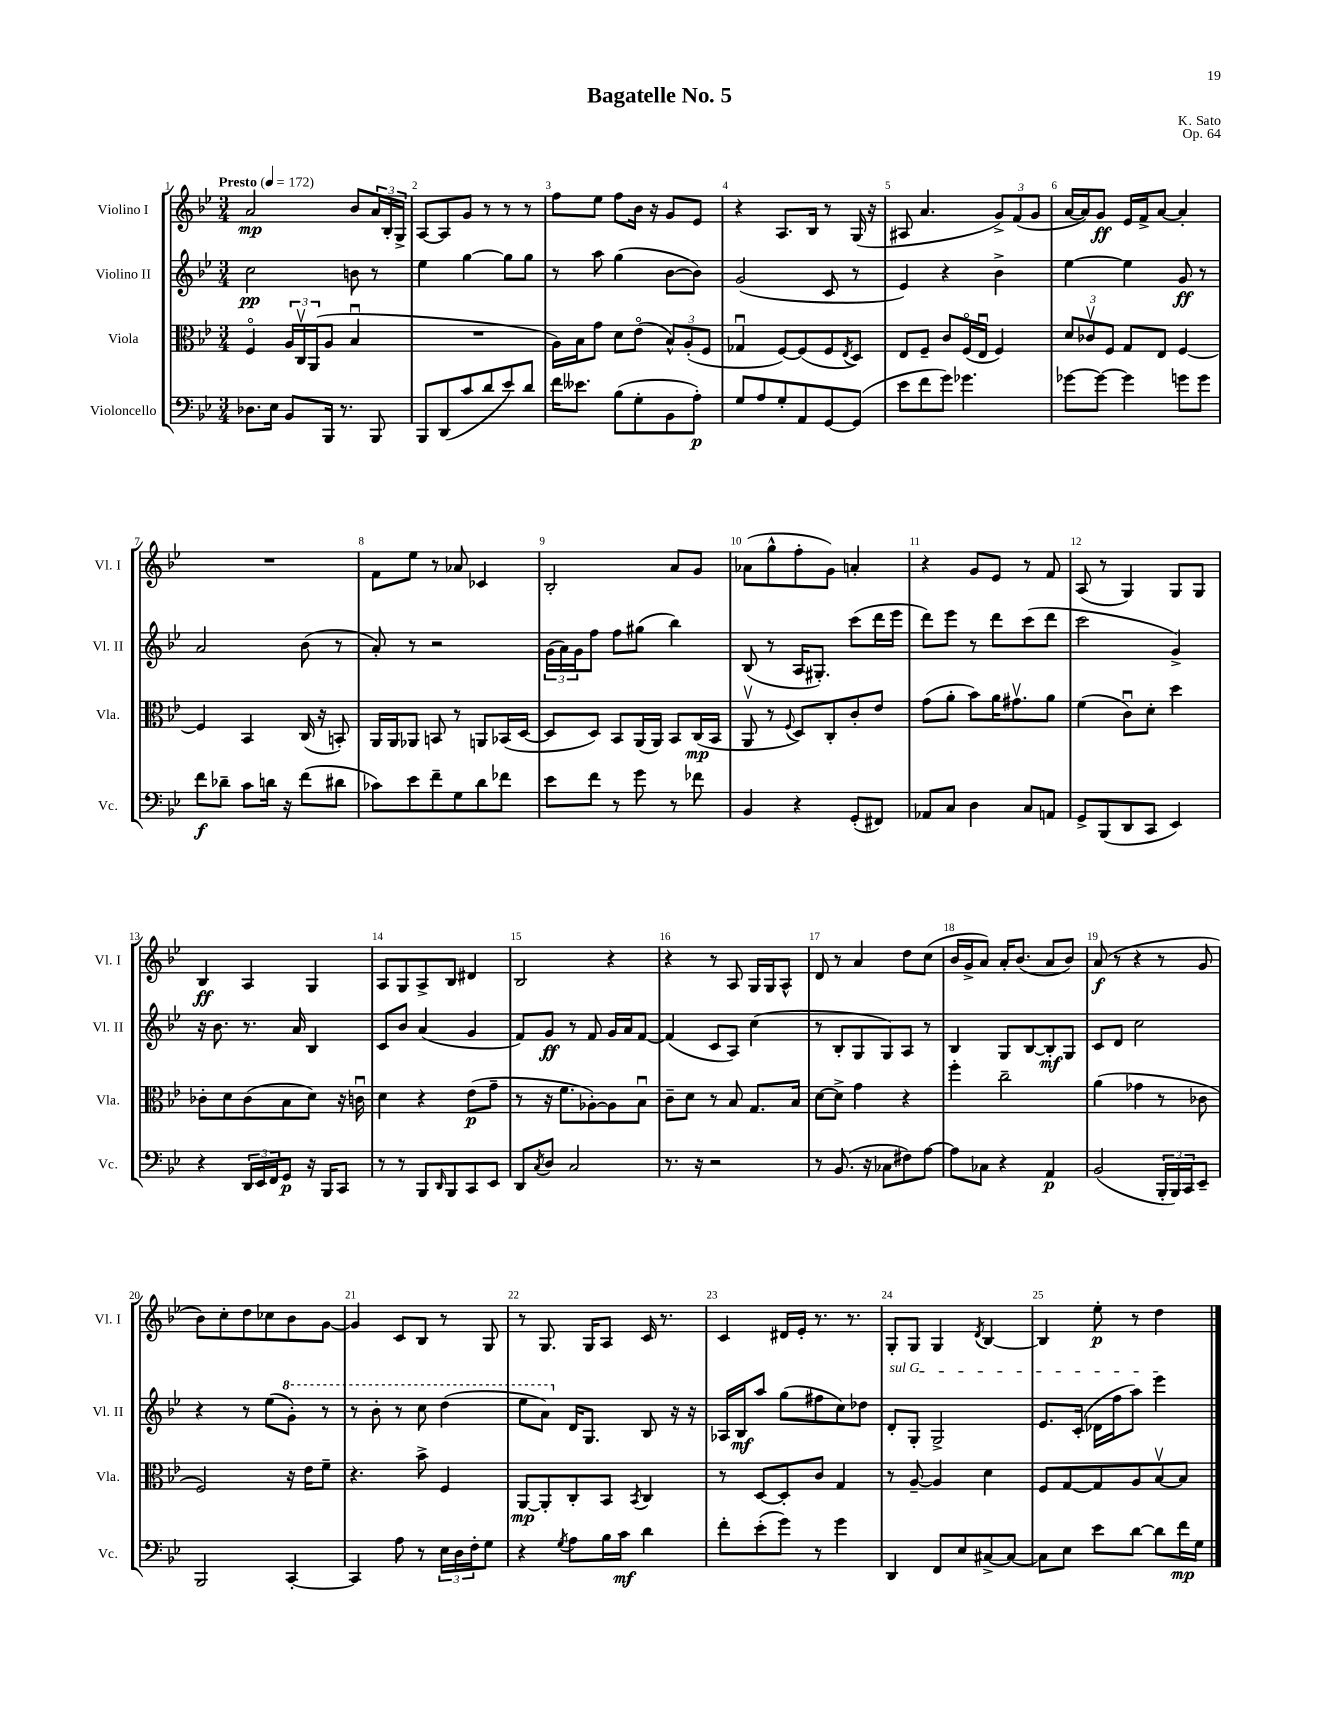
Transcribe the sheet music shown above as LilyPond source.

\header { title = "Bagatelle No. 5" composer = "K. Sato" opus = "Op. 64" }
<<
\new StaffGroup <<
\new Staff = "s0" \with { instrumentName = "Violino I" shortInstrumentName = "Vl. I" } {
    \clef treble \key bes \major \numericTimeSignature \time 3/4 \tempo "Presto" 4 = 172
    a'2\mp bes'8 \tuplet 3/2 { a'16 bes16-. g16-> } |
    a8~ a8 g'8 r8 r8 r8 |
    f''8 ees''8 f''8 bes'16 r16 g'8 ees'8 |
    r4 a8. bes16 r8 g16( r16 |
    ais8 a'4. \tuplet 3/2 { g'8->) f'8( g'8 } |
    a'16~ a'16) g'8\ff ees'16 f'16-> a'8~ a'4-. |
    R2. |
    f'8 ees''8 r8 aes'8 ces'4 |
    bes2-. a'8 g'8 |
    aes'8( g''8-^ f''8-. g'8) a'4-. |
    r4 g'8 ees'8 r8 f'8 |
    a8( r8 g4) g8 g8 |
    bes4\ff a4 g4 |
    a8 g8 a8-> bes8 dis'4 |
    bes2 r4 |
    r4 r8 a8 g16 g16 a8-^ |
    d'8 r8 a'4 d''8 c''8( |
    bes'16 g'16-> a'8) a'16-. bes'8.( a'8 bes'8) |
    a'8\f( r8 r4 r8 g'8 |
    bes'8) c''8-. d''8 ces''8 bes'8 g'8~ |
    g'4 c'8 bes8 r8 g8 |
    r8 g8. g16 a8 c'16 r8. |
    c'4 dis'16 ees'16-. r8. r8. |
    g8-. g8 g4 \acciaccatura { d'8 } bes4~ |
    bes4 ees''8-.\p r8 d''4 \bar "|." |
}
\new Staff = "s1" \with { instrumentName = "Violino II" shortInstrumentName = "Vl. II" } {
    \clef treble \key bes \major \numericTimeSignature \time 3/4
    c''2\pp b'8 r8 |
    ees''4 g''4~ g''8 g''8 |
    r8 a''8 g''4( bes'8~ bes'8) |
    g'2( c'8 r8 |
    ees'4) r4 bes'4-> |
    ees''4~ ees''4 g'8\ff r8 |
    a'2 bes'8( r8 |
    a'8-.) r8 r2 |
    \tuplet 3/2 { g'16( a'16) g'16 } f''8 f''8 gis''8( bes''4) |
    bes8( r8 a16 gis8.-.) c'''8( d'''16 ees'''16 |
    d'''8) ees'''8 r8 d'''8 c'''8( d'''8 |
    c'''2 g'4->) |
    r16 bes'8. r8. a'16 bes4 |
    c'8 bes'8 a'4( g'4 |
    f'8) g'8\ff r8 f'8 g'16 a'16 f'8~ |
    f'4( c'8 a8) c''4( |
    r8 bes8-. g8 g8) a8 r8 |
    bes4 g8 bes8~ bes8-.\mf g8 |
    c'8 d'8 c''2 |
    r4 r8 ees''8( \ottava #1 g''8-.) r8 |
    r8 bes''8-. r8 c'''8 d'''4( |
    ees'''8 a''8) \ottava #0 d'16 g8. bes8 r16 r16 |
    aes16 bes16\mf a''8 g''8( fis''8 c''8) des''8 |
    \once \override TextSpanner.bound-details.left.text = \markup { \italic "sul G" } d'8-.\startTextSpan g8-. g2-> |
    ees'8. c'16-.( des'16 f''16 a''8) ees'''4\stopTextSpan \bar "|." |
}
\new Staff = "s2" \with { instrumentName = "Viola" shortInstrumentName = "Vla." } {
    \clef alto \key bes \major \numericTimeSignature \time 3/4
    f4\flageolet \tuplet 3/2 { a16 c16\upbow a,16( } a8 bes4\downbow |
    R2. |
    a16) bes16 g'8 d'8 ees'8\flageolet( \tuplet 3/2 { bes8-^) a8-.( f8 } |
    ges4\downbow f8~) f8( f8 \acciaccatura { ees8 } d8) |
    ees8 f8-- c'8 f16\flageolet( ees16\downbow f4) |
    \tuplet 3/2 { d'8 ces'8\upbow f8 } g8 ees8 f4~ |
    f4 bes,4 c16( r16 b,8-.) |
    a,16 a,16 aes,8 b,8 r8 a,8 bes,16( d16~ |
    d8 d8) bes,8 a,16( a,16) bes,8 c16\mp( bes,16 |
    a,8\upbow r8 \appoggiatura { f8 } d8) c8-. c'8-. ees'8 |
    g'8( a'8-. bes'8) a'16 gis'8.\upbow a'8 |
    f'4( c'8\downbow) d'8-. d''4 |
    ces'8-. d'8 ces'8( bes8 d'8) r16 c'16\downbow |
    d'4 r4 ees'8\p( g'8-- |
    r8 r16 f'8. aes8~-.) aes8 bes8\downbow |
    c'8-- d'8 r8 bes8 g8. bes16 |
    d'8~ d'8-> g'4 r4 |
    f''4-. c''2-- |
    a'4( ges'4 r8 ces'8 |
    f2) r16 ees'16 f'8-- |
    r4. bes'8-> f4 |
    a,8~\mp a,8-. c8-. bes,8 \acciaccatura { bes,8 } c4 |
    r8 d8~ d8-. c'8 g4 |
    r8 a8~-- a4 d'4 |
    f8 g8~ g8 a8 bes8~\upbow bes8 \bar "|." |
}
\new Staff = "s3" \with { instrumentName = "Violoncello" shortInstrumentName = "Vc." } {
    \clef bass \key bes \major \numericTimeSignature \time 3/4
    des8. ees16 bes,8 bes,,16 r8. bes,,8 |
    bes,,8 d,8( c'8 d'8 ees'8) d'8 |
    f'16 eeses'8. bes8( g8-. bes,8 a8-.\p) |
    g8 a8 g8-. a,8 g,8~ g,8( |
    ees'8 f'8 g'8) ges'4. |
    ges'8~ ges'8~ ges'4 g'8 g'8 |
    f'8\f des'8-- c'8 d'16 r16 f'8( dis'8 |
    ces'8) ees'8 f'8-- g8 d'8 fes'8 |
    ees'8 f'8 r8 g'8 r8 fes'8 |
    bes,4 r4 g,8-.( fis,8) |
    aes,8 c8 d4 c8 a,8 |
    g,8-> bes,,8( d,8 c,8 ees,4) |
    r4 \tuplet 3/2 { d,16 ees,16 f,16 } g,8\p r16 bes,,16 c,8 |
    r8 r8 bes,,8 \grace { d,16 } bes,,8 c,8 ees,8 |
    d,8 \acciaccatura { c8 } d8 c2 |
    r8. r16 r2 |
    r8 bes,8.( r16 ces8 fis8) a8~ |
    a8 ces8 r4 a,4\p |
    bes,2( \tuplet 3/2 { bes,,16-. bes,,16) c,16 } ees,8-- |
    bes,,2 c,4~-. |
    c,4 a8 r8 \tuplet 3/2 { ees16 d16 f16-. } g8 |
    r4 \acciaccatura { g8 } a8 bes16 c'16\mf d'4 |
    f'8-. ees'8-.( g'8) r8 g'4 |
    d,4 f,8 ees8 cis8~-> cis8~ |
    cis8 ees8 ees'8 d'8~ d'8 f'16\mp g16 \bar "|." |
}
>>
>>
\layout { \context { \Score \override BarNumber.break-visibility = ##(#f #t #t) barNumberVisibility = #all-bar-numbers-visible } }
